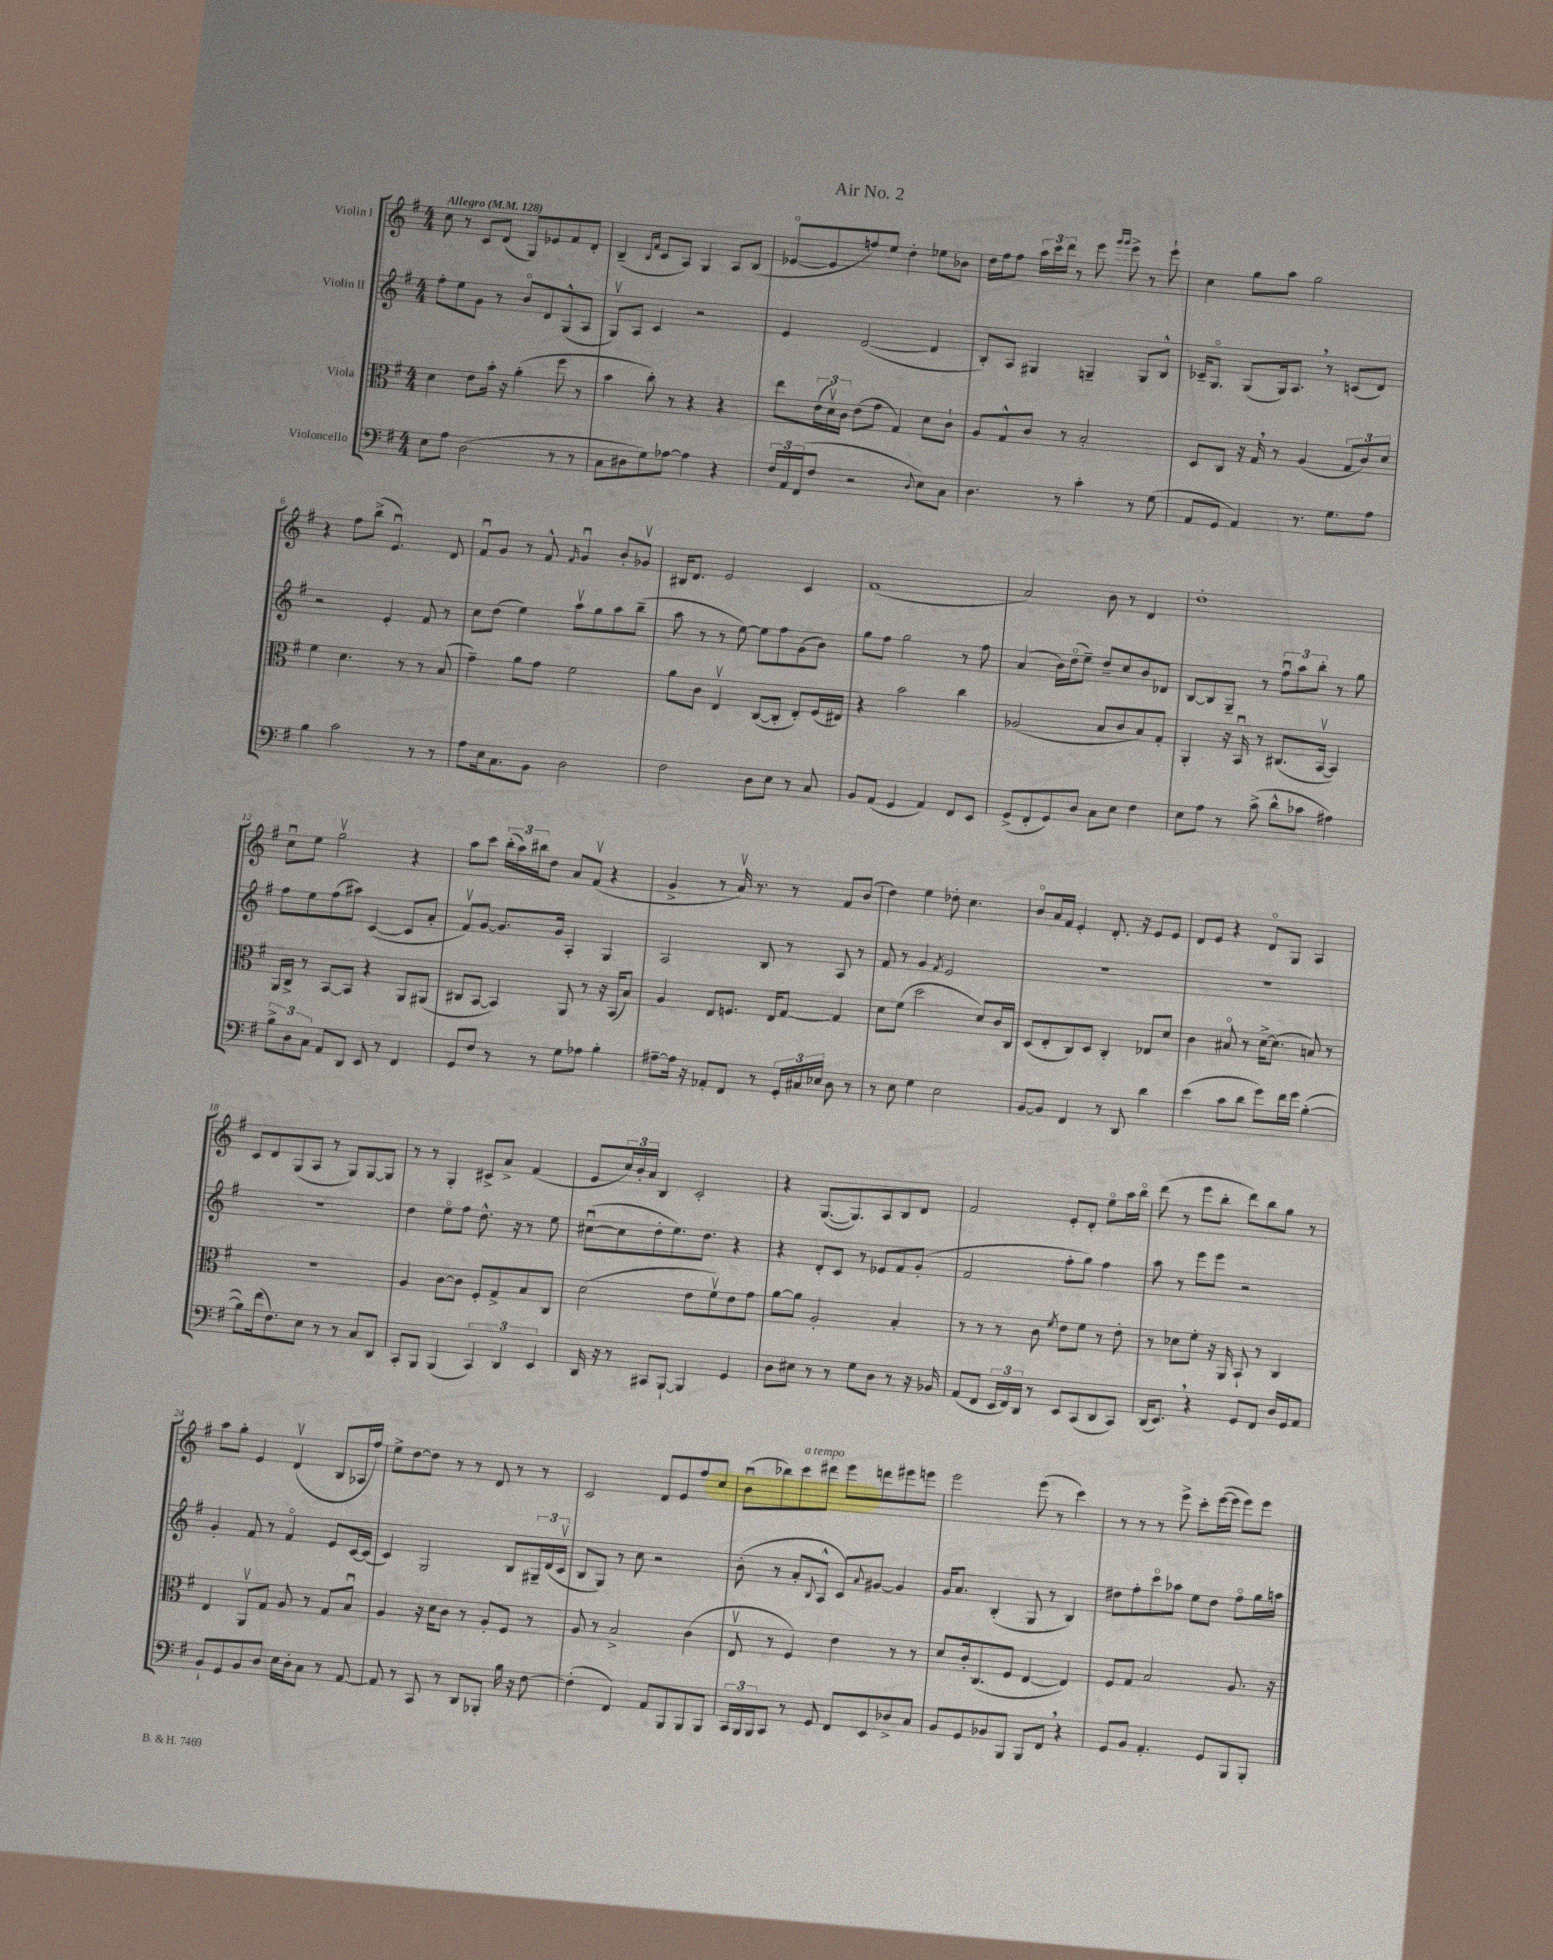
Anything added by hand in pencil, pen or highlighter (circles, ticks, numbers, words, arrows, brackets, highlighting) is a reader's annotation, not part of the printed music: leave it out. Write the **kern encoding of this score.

**kern	**kern	**kern	**kern
*staff4	*staff3	*staff2	*staff1
*clefF4	*clefC3	*clefG2	*clefG2
*k[f#]	*k[f#]	*k[f#]	*k[f#]
*M4/4	*M4/4	*M4/4	*M4/4
*MM128	*MM128	*MM128	*MM128
8E	4d	8ff#'	8cc
8A	.	8ee	8r
(2D	8e	8g	8c
.	16b'	8r	(8d
.	16r	.	.
.	(4a'	8bo	8G)
.	.	8d	8e-
8r	8ff#	(8G^^	8f#
8r	8r	8A	8d'
=	=	=	=
8C	4b	8Gv)	(4B~
8D#	.	8A	.
.	.	.	16qqB
.	.	.	16qqf#
8G)	8cc')	4c	8c
[8A-	8r	.	8A)
4A-]	4r	2r	4G
4r	4r	.	8A
.	.	.	(8B
=	=	=	=
24F#	8ee	4e	[8e-o
24AA	.	.	.
(24FF#	.	.	.
8F#	(24e	.	8e-]
.	24dv)	.	.
.	24c	.	.
2r	(8e	([2d	8ff)
.	8g	.	8ee
.	4G)	.	4dd'
8qqD	.	.	.
8E)	8d	4d]	8ee-
8C	8c`	.	8b-
=	=	=	=
4.D	8A	8B')	16dd
.	.	.	16ff#
.	8G^^	8A	8ff#
.	8c	4G#	24aa
.	.	.	24ccc
.	.	.	24ddd
8r	8r	.	8r
4c'	2B'	4G~	8eee
.	.	.	16qqggg
.	.	.	16qqggg
.	.	.	8eee^
8r	.	8G	8r
(8G	.	8B^^	8eee`
=	=	=	=
8AA	8D	16c-~	4cc
.	.	8.Go	.
8GG	8C	.	.
4AA)	16r	(8G	8gg
.	16G	.	.
.	8r	16G)	8aa
.	.	8.A	.
8.r	(4A	.	2gg
.	.	8r	.
8.G	.	.	.
.	12G	(8c	.
.	12c)	.	.
8A	.	8d)	.
.	12d	.	.
=	=	=	=
4B	4f#	2r	4r
2c	4.d	.	8ff#
.	.	.	(8bb^
.	.	4e'	4.eu)
.	8r	.	.
8r	8r	8f#	.
8r	(8B	8r	8d
=	=	=	=
8A	4g~)	8cc	8f#u
16E	.	(8dd	8g
8.C	.	.	.
.	8a	4ee)	8r
8BB	8g	.	8f#^^
.	.	.	16qqf#
2D	2f#	8aav	4gu
.	.	8gg	.
.	.	8aa	8b'
.	.	(8bb~	8g-v
=	=	=	=
2F#	8a	8aa	16B#
.	.	.	8.d
.	8c	8r	.
.	4Ev	8r	2e
.	.	[8ee)	.
8D	([8C	8ee]	.
8E	8C']	8ff#	.
8r	8E')	(8g	4c
8C	(16F#	8b)	.
.	16E#)	.	.
=	=	=	=
8BB	4r	8gg	(1f#
(8AA	.	8ff#	.
4GG	2b	2gg	.
4AA)	.	.	.
8FF#	4cc	8r	.
8EE	.	8ff#	.
=	=	=	=
(8GG^	(2A-	(4a	2a)
8FF#'	.	.	.
8GG)	.	16b)	.
.	.	(16ddo	.
8D	.	8ee~)	.
8C	8B	8dd~	8b
8E	8c	8cc	8r
4F#	8B)	8b	4d
.	8G'	8d-	.
=	=	=	=
8E	4AA'	[8B	1dd'
8A	.	8B]	.
8r	16r	8G~	.
.	16BBu	.	.
(8c^	8r	8r	.
8d^^	(8.C#	12ff#u	.
.	.	12aa	.
8c-	.	.	.
.	.	12bb'	.
.	[16BBv	.	.
4A#)	4BB])	8r	.
.	.	8gg	.
=	=	=	=
12B^	16AA	8ff#	8ccu
.	16C^	.	.
12D	.	.	.
.	8r	8ee	8ee
12C	.	.	.
8AA	[8BB	(8ff#	2ggv
8DD	8BB]	8aa#)	.
8EE	4r	([4c	.
8r	.	.	.
4FF#	8AA	8c]	4r
.	(8AA#	8a'	.
=	=	=	=
8GG	8C#	8f#v)	8aa
8F#	[8BB	[8g	8ccc
8r	4BB])	8.g]	(24bb'
.	.	.	24aa)
.	.	.	24bb#
8r	.	.	8dd
.	.	16g	.
8G	8AA	4A'	8a
8A-	8r	.	(8f#v
4B'	16r	4G	4r
.	(16BB	.	.
.	8B)	.	.
=	=	=	=
[8A#~	4A	2A	4g^
16A#]	.	.	.
16r	.	.	.
8AA-'	8E	.	8r
8FF#	8.F	.	16av)
.	.	.	8.r
8r	.	8B	.
.	16E	.	.
24GG'	[8G	8r	8r
24C#	.	.	.
24E-	.	.	.
8D	4G]	8A	8f#
8r	.	8r	(8b
=	=	=	=
8r	8d	8f#	4dd)
8E	(8f#	8r	.
4G	2dd	4g	4ee
.	.	8qf#	.
2E	.	2e	8dd-'
.	.	.	4.cc
.	8d)	.	.
.	16c	.	.
.	16C	.	.
=	=	=	=
[8BB	(8D	1r	8bo
8BB]	8E'	.	16a
.	.	.	16f#
4FF#	8C)	.	4e'
.	8D	.	.
8r	4C'	.	8.d'
8DD	.	.	.
.	.	.	16r
4d	8E-	.	8e
.	8d	.	8e
=	=	=	=
(4e	4c	1r	8d
.	.	.	8e
8c	8B#o	.	4r
8d	8r	.	.
8g)	[16d^	.	8do
.	(8.d]	.	.
16f#	.	.	8G
16g	.	.	.
([4B'	8B)	.	4A
.	8r	.	.
=	=	=	=
8B])	1r	1r	8c
(16f#	.	.	8d
8.F#)	.	.	.
.	.	.	(8G
8E	.	.	8A
8r	.	.	8r
8r	.	.	8G)
8C	.	.	[8G
8DD	.	.	8G]
=	=	=	=
8CC'	4A	4dd	8r
8BBB	.	.	8r
(4BBB	[8c	8eeo	4G'
.	8c]	8ff#	.
6CC)	8F#'	8.dd^^	8c#^
.	8G^	.	8a^
6DD	.	.	.
.	.	16r	.
.	8B	8r	(4f#
6EE	.	.	.
.	8C	8ee	.
=	=	=	=
16DD	(2d	([8cc#u	8e
16r	.	.	.
8r	.	8cc#]	24cc)
.	.	.	24b'
.	.	.	24a
8CC#	.	8dd'	4B
[8BBB`	.	8.ee)	.
4BBB]	8e	.	2c'
.	.	8.dd	.
.	8f#v)	.	.
4GG	8e	4r	.
.	8g	.	.
=	=	=	=
8D	[8a	4r	4r
8E#	8a]	.	.
8r	2A'	8d'	([8.G
8r	.	8c	.
.	.	.	8.G])
8G	.	8r	.
8D	.	8e-	8A
8r	4B'	8f#	8B
16r	.	(8g'	8d
16BB-	.	.	.
=	=	=	=
(8AA	8r	2f#	2f#
8FF#	8r	.	.
24EE	8r	.	.
24FF#)	.	.	.
24DD	.	.	.
8r	8c	.	.
.	8qf#	.	.
8EE	8e	8ff#'	8e'
(8CC	8f#	8gg)	8d'
8DD	8r	4ff#	8eeo
8CC)	8e'	.	16aa
.	.	.	16bbo
=	=	=	=
(16DD	8r	8aa	(8ddd
8.EE)	.	.	.
.	8d-	8r	8r
4r	8f#'	8eee	8eee
.	16r	8eee	8bb'
.	16AA	.	.
8GG	8BB`	2r	8ddd)
8FF#	8r	.	8bb
16D	4C	.	8gg
16GG	.	.	.
8AA	.	.	8r
=	=	=	=
8BB`	4E	4g'	8aa
8GG	.	.	8gg'
8BB	8AAv	8f#	4e
8D	8G	8r	.
16E	8A	4f#o	(4dv
16D'	.	.	.
8C	8r	.	.
8r	8G	8e	8B
[8AA	8Bu	[16c	16A-
.	.	(16c]	16ff#)
=	=	=	=
8AA]	4A	4c)	8ee^
8r	.	.	[8dd
8CC	16r	2G	8dd]
.	16d	.	.
8r	8c	.	8r
8DD	8r	.	8r
8BBB-'	8A'	.	8d
16B	8F#	8B	8r
16r	.	.	.
[8F#	8r	24G#~	8r
.	.	(24d	.
.	.	24cv	.
=	=	=	=
(4F#']	8A	8B	2c
.	8r	8G)	.
4FF#)	2B^	8r	.
.	.	8cc	.
8AA	.	2r	8d
8BBB	.	.	8e
8BBB	(4c	.	8ff#
8BBB	.	.	8cc
=	=	=	=
24CC	8Ev	(8b'	(8bu
24BBB	.	.	.
24BBB	.	.	.
8CC	8r	8r	8bb-)
8r	4F#)	8a'	8ccc
.	.	8qqB	.
8GG	.	8A^^	8ddd#
8FF#	4e	8c)	8eee
.	.	8qqa	.
8EE	.	[8g#	8ddd
8D-^	8r	4g#]	8eee#
8C	8r	.	8eee
=	=	=	=
8BB	8d	16g	2eee
.	.	8.a	.
8GG	16c'	.	.
.	(8.C	.	.
8BB-	.	(4B'	.
8BBB	8F#	.	.
8BBB	[4E	8G	(8eee
8FF#	.	8r	8r
4r	4E])	4B)	4ccc)
=	=	=	=
8GG	8F#	8dd#	8r
8BB	8G	8ff#'	8r
4.AA'	2B	8ccco	8r
.	.	8aa-	8eee^
.	.	8ee	8ccc'
8GG	.	8dd#	([16eee
.	.	.	16eee]
8BBB	8.A	8ff#o	8eee)
8BBB'	.	16gg	8eee
.	16r	16aa	.
==	==	==	==
*-	*-	*-	*-
